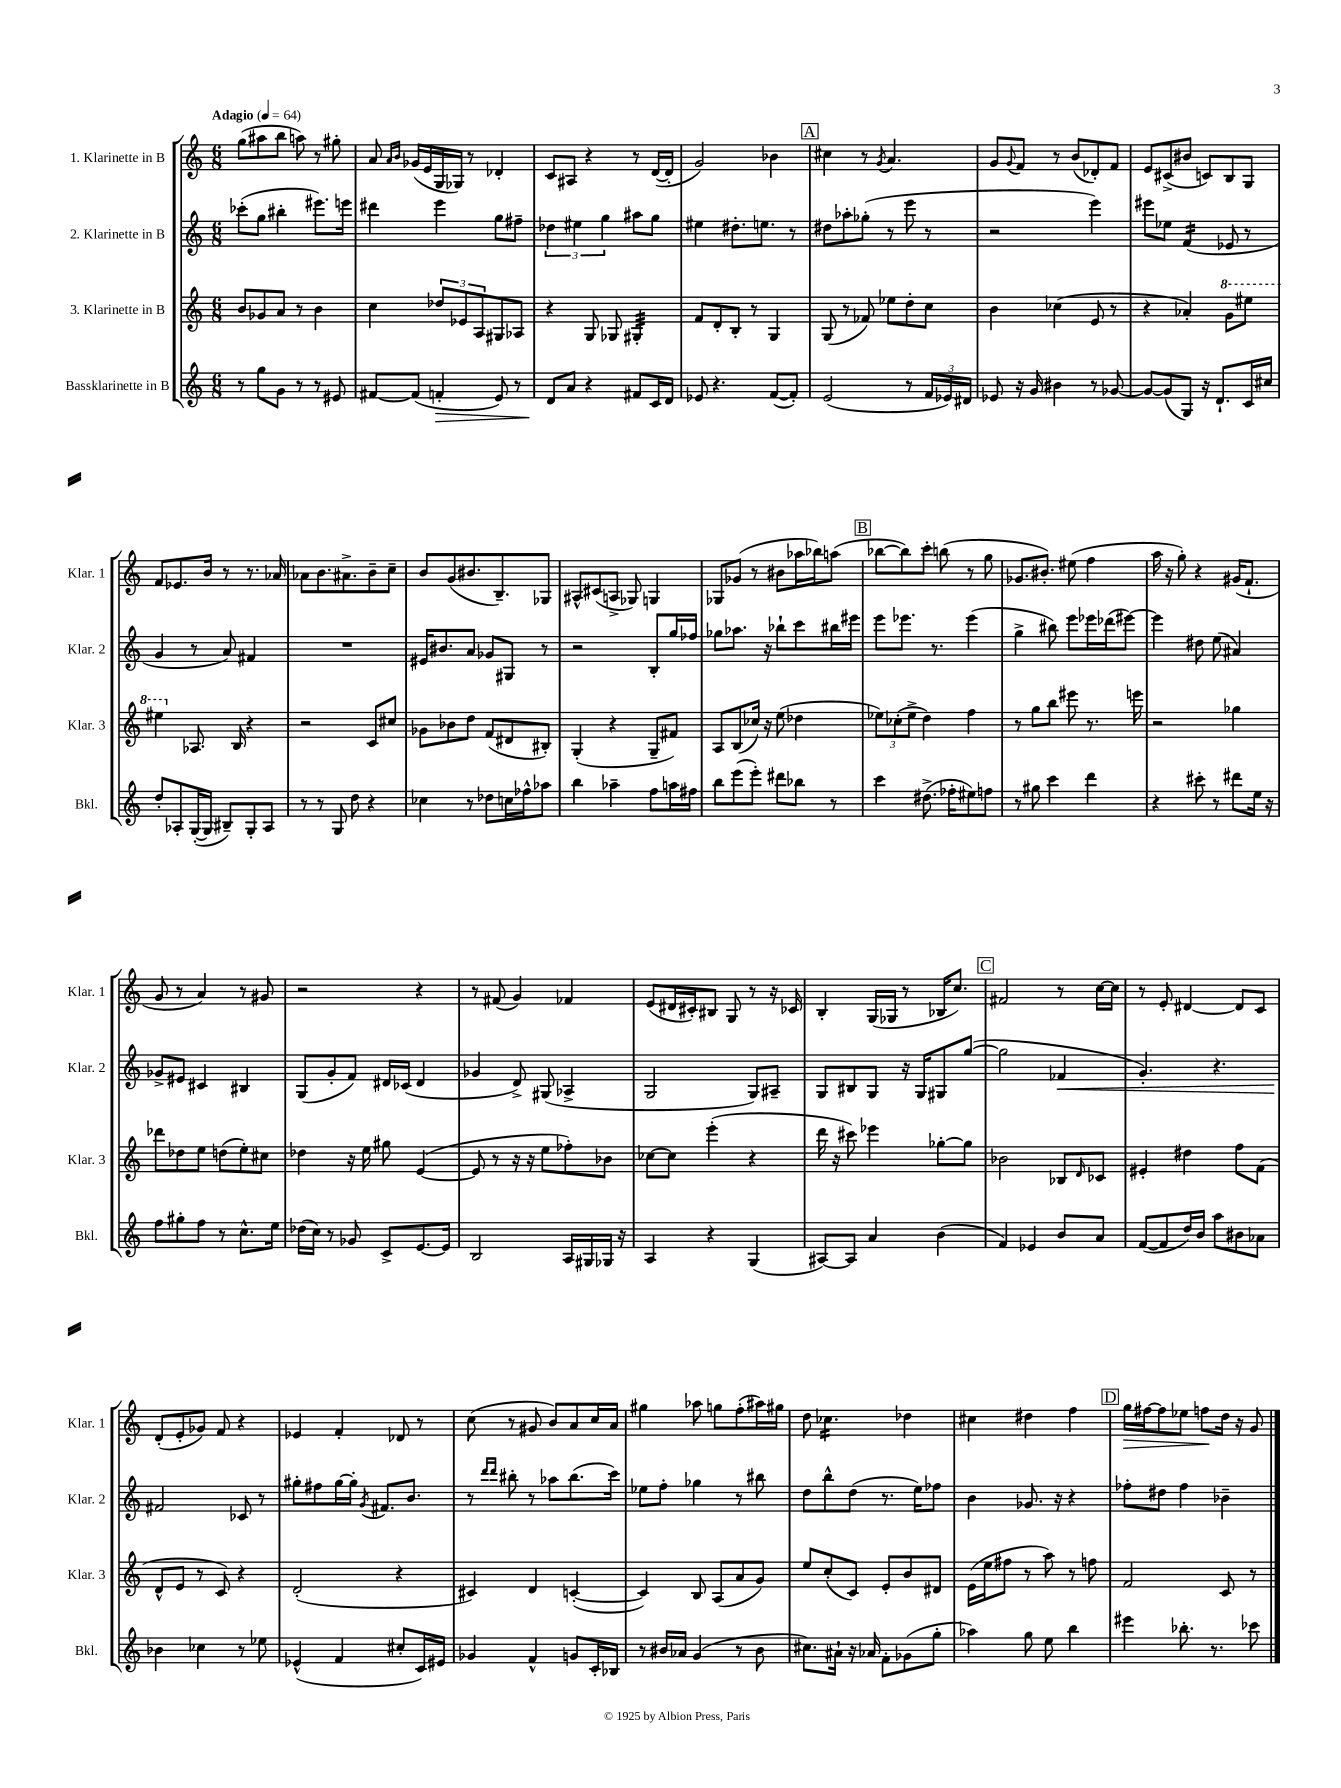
<<
\new StaffGroup <<
\new Staff = "s0" \with { instrumentName = "1. Klarinette in B" shortInstrumentName = "Klar. 1" } {
    \clef treble \key c \major \numericTimeSignature \time 6/8 \tempo "Adagio" 4 = 64
    g''8( ais''8 b''8 a''8) r8 gis''8-. |
    a'8 \grace { a'16 b'16 } ges'16( e'16 g16 ges16) r8 des'4-. |
    c'8 ais8 r4 r8 d'16~( d'16-. |
    g'2) bes'4 |
    \mark \markup { \box "A" } cis''4 r8 \acciaccatura { g'8 } a'4. |
    g'8 \appoggiatura { g'8 } f'8 r8 b'8( des'8-.) f'8 |
    e'8 cis'8->( bis'8 c'8) b8 g8 |
    f'8 ees'8. b'16 r8 r8. aes'16 |
    aes'8 b'8. ais'8.-> b'8-- c''8-- |
    b'8 g'8( bis'8. b8.--) ges8 |
    ais8-^ cis'8( a8-> ges8) g4 |
    ges8 ges'8( r8 bis'8 aes''16 bes''16) a''8( |
    \mark \markup { \box "B" } bes''8~ bes''8) c'''8-. b''8( r8 g''8 |
    ges'8. bis'8.-.) eis''8( f''4 |
    a''16 r16 g''8-.) r4 gis'16( f'8.-! |
    g'8 r8 a'4) r8 gis'8 |
    r2 r4 |
    r8 fis'8( g'4) fes'4 |
    e'8( dis'16 cis'16-.) bis8 g8 r8 r16 ces'16 |
    b4-. g16( ges16 r8 bes16 c''8.) |
    \mark \markup { \box "C" } fis'2 r8 c''16~ c''16 |
    r8 e'8-. dis'4~ dis'8 c'8 |
    d'8-.( e'8-. ges'8) f'8 r4 |
    ees'4 f'4-. des'8 r8 |
    c''8( r8 gis'8 b'8) a'8 c''16 a'16 |
    gis''4 aes''8 g''8 f''8-.( ais''16) gis''16 |
    d''8 ces''4.:16 des''4 |
    cis''4 dis''4 f''4 |
    \mark \markup { \box "D" } g''16\> fis''16~ fis''8 ees''8 f''8\! d''16 r16 g'8 \bar "|." |
}
\new Staff = "s1" \with { instrumentName = "2. Klarinette in B" shortInstrumentName = "Klar. 2" } {
    \clef treble \key c \major \numericTimeSignature \time 6/8
    ces'''8-.( g''8 bis''4-. eis'''8.) e'''16 |
    dis'''4 e'''4 g''8 fis''8-- |
    \tuplet 3/2 { des''4 eis''4 g''4 } ais''8 g''8 |
    eis''4 dis''8.-. e''8. r8 |
    \mark \markup { \box "A" } dis''8 aes''8-. ges''8-.( r8 e'''8 r8 |
    r2 e'''4) |
    eis'''8 ees''8 f'4:16( ees'8 r8 |
    g'4 r8 a'8) fis'4 |
    R2. |
    eis'16 bis'8. a'8 ges'8 gis8 r8 |
    r2 b8-. g''16 fes''16 |
    ges''8 aes''8. r16 bes''8-! c'''8 bis''16 eis'''16 |
    \mark \markup { \box "B" } e'''8 ees'''8. r8. ees'''4( |
    g''4-> bis''8) e'''8 ees'''16 des'''16( eis'''8~) |
    eis'''4 dis''8 e''8( ais'4) |
    ges'8-> eis'8 cis'4 bis4 |
    g8( g'8-. f'8) dis'16 ces'16( dis'4 |
    ges'4 d'8->) gis8( aes4-> |
    g2 g8) ais8-- |
    g8 bis8 g8 r16 g16 gis8 g''8~( |
    \mark \markup { \box "C" } g''2 fes'4\< |
    g'4.-.) r4. |
    fis'2\! ces'8 r8 |
    gis''8-. fis''8 gis''16~ gis''16-. \acciaccatura { g'8 } fis'8. b'8. |
    r8 \grace { d'''16 d'''16 } bis''8-. r8 aes''8 bis''8.( c'''16) |
    ees''8 f''8-. ges''4 r8 bis''8 |
    d''8 b''8-^ d''8( r8. e''16) fes''8 |
    b'4 ges'8. r16 r4 |
    \mark \markup { \box "D" } fes''8-. dis''8 fes''4 bes'4-- \bar "|." |
}
\new Staff = "s2" \with { instrumentName = "3. Klarinette in B" shortInstrumentName = "Klar. 3" } {
    \clef treble \key c \major \numericTimeSignature \time 6/8
    b'8 ges'8 a'8 r8 b'4 |
    c''4 \tuplet 3/2 { des''8 ees'8 a8 } gis8 aes8 |
    r4 g8 ges8 gis4:32-. |
    f'8 d'8-. b8-. r8 g4 |
    \mark \markup { \box "A" } g8( r8 fes'8) ees''8 d''8-. c''8 |
    b'4 ces''4( e'8 r8 |
    r4 aes'4-.) \ottava #1 g''8 eis'''8 |
    eis'''4 \ottava #0 aes8. b16 r4 |
    r2 c'8 cis''8 |
    ges'8 bes'8 d''8 f'8( dis'8 bis8-.) |
    g4-.( r4 g8-- fis'8) |
    a8 b8( ces''16) r16 e''8( des''4 |
    \mark \markup { \box "B" } \tuplet 3/2 { ees''8) ces''8-.( ees''8-> } d''4) f''4 |
    r8 g''8 b''8 eis'''8 r8. e'''16 |
    r2 ges''4 |
    des'''8 des''8 e''8 d''8( e''8-.) cis''8 |
    des''4 r16 e''16 gis''8 e'4~( |
    e'8 r8 r16 r16 e''8 fes''8-.) bes'8 |
    ces''8~ ces''8 e'''4-.( r4 |
    d'''16 r16 cis'''8) ees'''4 ges''8~-. ges''8 |
    \mark \markup { \box "C" } bes'2 bes8 \grace { d'16 } ces'8 |
    eis'4-. dis''4 f''8 f'8( |
    d'8-^ e'8 r8 c'8) r4 |
    d'2-.( r4 |
    cis'4) d'4 c'4~-.( |
    c'4) b8 a8( a'8 g'8) |
    e''8 c''8-.( c'8) e'8-. b'8 dis'8 |
    e'16( e''16 fis''8 r8 a''8) r8 f''8 |
    \mark \markup { \box "D" } f'2 c'8 r8 \bar "|." |
}
\new Staff = "s3" \with { instrumentName = "Bassklarinette in B" shortInstrumentName = "Bkl." } {
    \clef treble \key c \major \numericTimeSignature \time 6/8
    r8 g''8 g'8 r8 r8 eis'8 |
    fis'8~ fis'8( f'4-.\> e'8) r8 |
    d'8\! a'8 r4 fis'8 c'16 d'16 |
    ees'8 r4. f'8~( f'8-.) |
    \mark \markup { \box "A" } e'2( r8 \tuplet 3/2 { f'16 ees'16) dis'16 } |
    ees'8 r16 g'16 bis'4 r8 ges'8~ |
    ges'8~ ges'8( g8) r16 d'8.-! c'16 cis''16 |
    d''8-. aes8-. g16~-.( g16 bis8--) g8-. aes8 |
    r8 r8 g8 d''8 r4 |
    ces''4 r8 des''8 c''16 fes''16-^ aes''8 |
    b''4 aes''4-- f''8 a''16 fis''16 |
    b''8 e'''8( e'''8-.) dis'''8 bes''8 r8 |
    \mark \markup { \box "B" } c'''4 dis''8.->( fes''16-. eis''8) f''8 |
    r8 gis''8 c'''4 d'''4 |
    r4 cis'''8-. r8 dis'''8 e''16 r16 |
    f''8 gis''8-. f''8 r8 c''8.-^ e''16 |
    des''16( c''16) r8 ges'8 c'8-> e'8.~ e'16 |
    b2 a16 gis16 ges16 r16 |
    a4 r4 g4( |
    ais8~) ais8 a'4 b'4( |
    \mark \markup { \box "C" } f'4) ees'4 b'8 a'8 |
    f'8~( f'8 d''16) b'16 a''8 bis'8 aes'8 |
    bes'4 ces''4 r8 ees''8 |
    ees'4-^( f'4 cis''8-. c'16) eis'16 |
    ges'4 f'4-^ g'8 c'16-. bes16 |
    r8 bis'16 aes'16 g'4( r8 bis'8 |
    cis''8.) ais'16-! r16 aes'16 f'8-. ges'8( g''8-. |
    aes''4) g''8 e''8 b''4 |
    \mark \markup { \box "D" } eis'''4 bes''8.-. r8. ces'''8 \bar "|." |
}
>>
>>
\layout { \context { \Score \remove "Bar_number_engraver" } }
